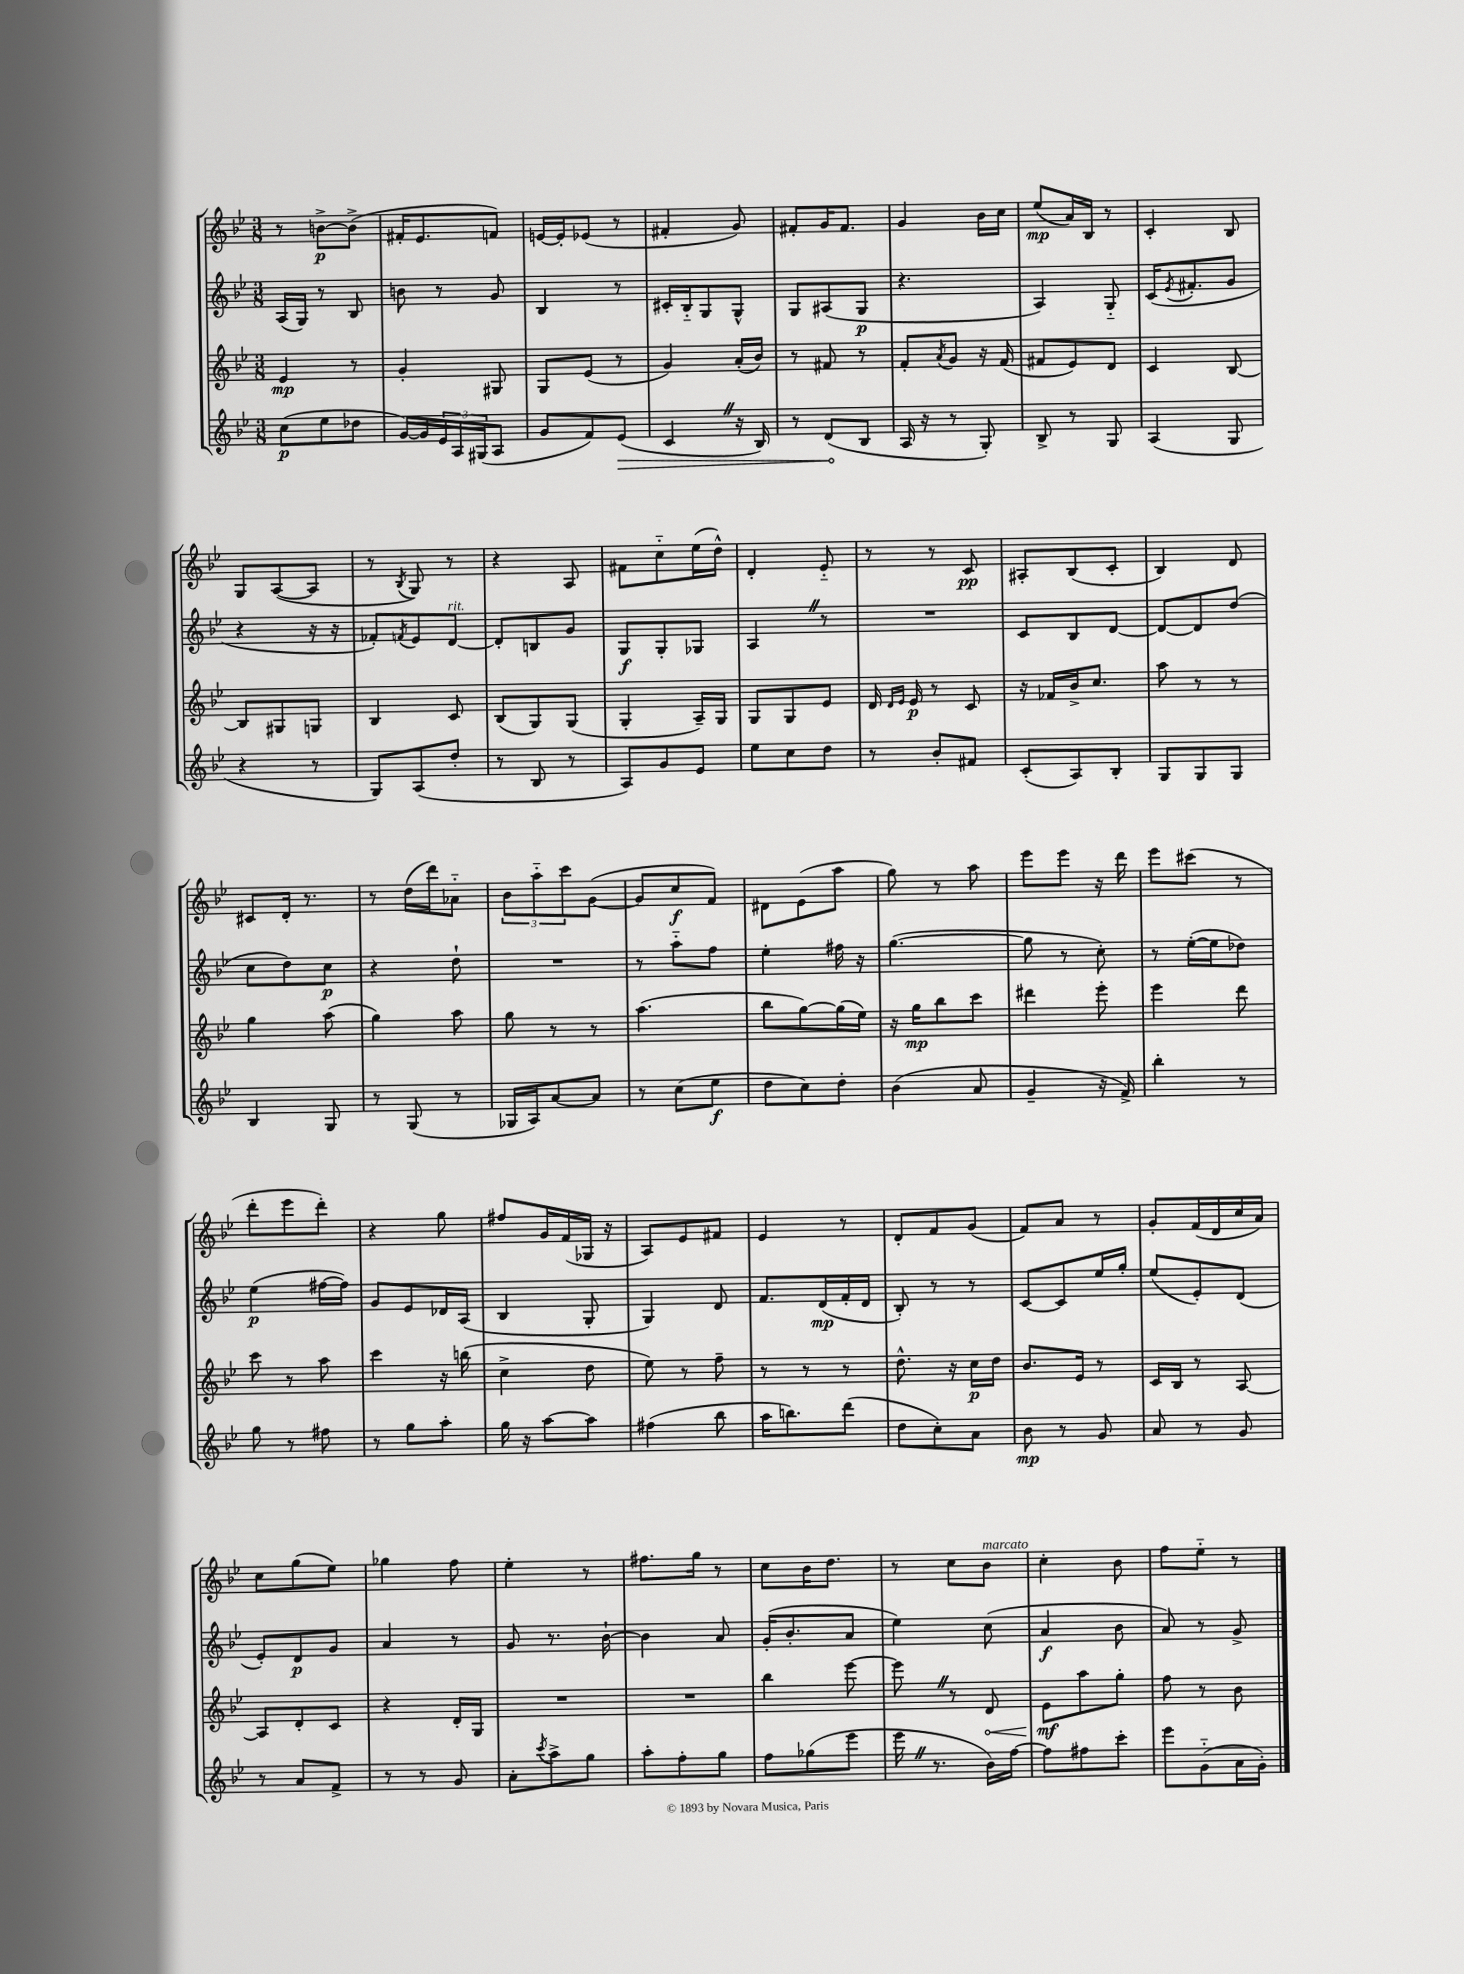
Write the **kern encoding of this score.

**kern	**dynam	**kern	**dynam	**kern	**dynam	**kern	**dynam
*part4	*part4	*part3	*part3	*part2	*part2	*part1	*part1
*staff4	*staff4	*staff3	*staff3	*staff2	*staff2	*staff1	*staff1
*clefG2	*	*clefG2	*	*clefG2	*	*clefG2	*
*k[b-e-]	*	*k[b-e-]	*	*k[b-e-]	*	*k[b-e-]	*
*M3/8	*	*M3/8	*	*M3/8	*	*M3/8	*
=1	=1	=1	=1	=1	=1	=1	=1
(8cc\L	p	4e-/	mp	(16A/LL	.	8r	.
.	.	.	.	16G/JJ)	.	.	.
8ee-\	.	.	.	8r	.	[8bn^\L	p
8dd-X\J	.	8r	.	8B-/	.	(8b^\J]	.
=2	=2	=2	=2	=2	=2	=2	=2
[16g/LL)	.	4g'/	.	8bn\	.	16f#X'/KL	.
16g/]	.	.	.	.	.	8.e-/	.
24e-/	.	.	.	8r	.	.	.
24A/	.	.	.	.	.	.	.
(24G#X/J	.	.	.	.	.	.	.
8A/J	.	8G#X/	.	8g/	.	8fn/J)	.
=3	=3	=3	=3	=3	=3	=3	=3
8g/L	.	8G/L	.	4B-/	.	[16en/LL	.
.	.	.	.	.	.	16e'/J]	.
8f/)	.	(8e-/J	.	.	.	(8e-X/J	.
!	!LO:HP:b	!	!	!	!	!	!
(8e-/J	>	8r	.	8r	.	8r	.
=4	=4	=4	=4	=4	=4	=4	=4
4cZ/	.	4g/)	.	16c#X'/LL	.	4f#X'/	.
.	.	.	.	16B-/J	.	.	.
.	.	.	.	8G/	.	.	.
16r	.	(16a'/LL	.	8G^^/J	.	8g/)	.
16B-/)	.	16b-/JJ)	.	.	.	.	.
=5	=5	=5	=5	=5	=5	=5	=5
8r	.	8r	.	8G/L	.	8f#X'/L	.
(8d/L	.	8f#X/	.	(8A#X/	.	16g/K	.
.	.	.	.	.	.	8.f#/J	.
8B-/J	]	8r	.	8G/J	p	.	.
=6	=6	=6	=6	=6	=6	=6	=6
16A/	.	8f'/L	.	4.r	.	4g/	.
16r	.	.	.	.	.	.	.
.	.	8qa/	.	.	.	.	.
8r	.	8g/J	.	.	.	.	.
8G'/)	.	16r	.	.	.	16b-\LL	.
.	.	(16f/	.	.	.	16cc\JJ	.
=7	=7	=7	=7	=7	=7	=7	=7
8B-^/	.	8f#X/L	.	4A/)	.	(8ee-/L	mp
8r	.	8e-/)	.	.	.	16a/L)	.
.	.	.	.	.	.	16B-/JJ	.
8G/	.	8d/J	.	8G/	.	8r	.
=8	=8	=8	=8	=8	=8	=8	=8
(4A/	.	4c/	.	(16c/KL	.	4c'/	.
.	.	.	.	8qe-/	.	.	.
.	.	.	.	8.f#X'/	.	.	.
8G/	.	[8B-/	.	8g/J	.	8B-/	.
!!LO:LB:g=z
=9	=9	=9	=9	=9	=9	=9	=9
4r	.	8B-/L]	.	4r	.	8G/L	.
.	.	8G#X/	.	.	.	([8A/	.
8r	.	8Gn/J	.	16r	.	8A/J]	.
.	.	.	.	16r	.	.	.
=10	=10	=10	=10	=10	=10	=10	=10
8G/L)	.	4B-/	.	8f-X'/L)	.	8r	.
.	.	.	.	8qfn/	.	8qB-/	.
(8A/	.	.	.	8e-/	.	8G/)	.
!	!	!	!	!LO:TX:a:i:t=rit.	!	!	!
8dd'/J	.	8c/	.	[8d/J	.	8r	.
=11	=11	=11	=11	=11	=11	=11	=11
8r	.	(8B-/L	.	8d'/L]	.	4r	.
8B-/	.	8G/)	.	8Bn/	.	.	.
8r	.	(8G/J	.	8g/J	.	8A/	.
=12	=12	=12	=12	=12	=12	=12	=12
8A/L)	.	4G'/	.	8G/L	f	8f#X\L	.
8g/	.	.	.	8G'/	.	8cc\	.
8e-/J	.	16A~/LL)	.	8G-X/J	.	(16ee-\L	.
.	.	16G/JJ	.	.	.	16dd^^\JJ)	.
=13	=13	=13	=13	=13	=13	=13	=13
8ee-\L	.	8G/L	.	4AZ/	.	4d'/	.
8cc\	.	8G/	.	.	.	.	.
8dd\J	.	8e-/J	.	8r	.	8e-/	.
=14	=14	=14	=14	=14	=14	=14	=14
8r	.	16d/	.	4.r	.	8r	.
.	.	16qqd/LL	.	.	.	.	.
.	.	16qqe-/JJ	.	.	.	.	.
.	.	16e-/	p	.	.	.	.
8b-'/L	.	8r	.	.	.	8r	.
8f#X/J	.	8c/	.	.	.	8c/	pp
=15	=15	=15	=15	=15	=15	=15	=15
(8c'/L	.	16r	.	8c/L	.	8A#X'/L	.
.	.	16f-X/LL	.	.	.	.	.
8A/)	.	16b-^/J	.	8B-/	.	(8B-/	.
.	.	8.cc/J	.	.	.	.	.
8B-'/J	.	.	.	[8d/J	.	8c'/J	.
=16	=16	=16	=16	=16	=16	=16	=16
8G/L	.	8aa\	.	8d/L_	.	4B-/)	.
8G/	.	8r	.	8d/]	.	.	.
8G/J	.	8r	.	(8dd/J	.	8d/	.
!!LO:LB:g=z
=17	=17	=17	=17	=17	=17	=17	=17
4B-/	.	4gg\	.	8cc\L	.	8c#X/L	.
.	.	.	.	8dd\)	.	16d'/Jk	.
.	.	.	.	.	.	8.r	.
8G/	.	(8aa\	.	8cc\J	p	.	.
=18	=18	=18	=18	=18	=18	=18	=18
8r	.	4gg\)	.	4r	.	8r	.
(8G/	.	.	.	.	.	(16dd\LL	.
.	.	.	.	.	.	16ddd\J)	.
8r	.	8aa\	.	8dd`\	.	8a-X\J	.
=19	=19	=19	=19	=19	=19	=19	=19
16G-X/LL	.	8gg\	.	4.r	.	12b-\L	.
16A/J)	.	.	.	.	.	.	.
.	.	.	.	.	.	12aa\	.
[8a/	.	8r	.	.	.	.	.
.	.	.	.	.	.	12ccc\	.
8a/J]	.	8r	.	.	.	([8g\J	.
=20	=20	=20	=20	=20	=20	=20	=20
8r	.	(4.aa\	.	8r	.	8g/L]	.
(8cc\L	.	.	.	8aa\L	.	8cc/	f
8ee-\J	f	.	.	8ff\J	.	8f/J)	.
=21	=21	=21	=21	=21	=21	=21	=21
8dd\L	.	8bb-\L	.	4ee-'\	.	8d#X\L	.
8cc\)	.	[8gg\)	.	.	.	(8e-\	.
8dd'\J	.	(16gg\L]	.	16ff#X\	.	8aa\J	.
.	.	16ee-\JJ)	.	16r	.	.	.
=22	=22	=22	=22	=22	=22	=22	=22
(4b-\	.	16r	.	([4.gg\	.	8gg\)	.
.	.	16gg\KL	mp	.	.	.	.
.	.	8bb-\	.	.	.	8r	.
8a/	.	8ccc\J	.	.	.	8aa\	.
=23	=23	=23	=23	=23	=23	=23	=23
4g~/	.	4ddd#X\	.	8gg\]	.	8eee-\L	.
.	.	.	.	8r	.	8eee-\J	.
16r	.	8eee-'\	.	8cc'\)	.	16r	.
16f^/)	.	.	.	.	.	16ddd\	.
=24	=24	=24	=24	=24	=24	=24	=24
4bb-'\	.	4eee-\	.	8r	.	8eee-\L	.
.	.	.	.	([16ee-'\LL	.	(8ccc#X\J	.
.	.	.	.	16ee-\J]	.	.	.
8r	.	8ddd\	.	8dd-X\J)	.	8r	.
!!LO:LB:g=z
=25	=25	=25	=25	=25	=25	=25	=25
8gg\	.	8ccc\	.	(4ee-\	p	8ddd'\L	.
8r	.	8r	.	.	.	8eee-\	.
8ff#X\	.	8aa\	.	[16ff#X\LL	.	8ddd'\J)	.
.	.	.	.	16ff#\JJ])	.	.	.
=26	=26	=26	=26	=26	=26	=26	=26
8r	.	4ccc\	.	8g/L	.	4r	.
8gg\L	.	.	.	8e-/	.	.	.
8aa'\J	.	16r	.	16d-X/L	.	8gg\	.
.	.	(16bbn\	.	(16A/JJ	.	.	.
=27	=27	=27	=27	=27	=27	=27	=27
16gg\	.	4cc^\	.	4B-/	.	8ff#X/L	.
16r	.	.	.	.	.	.	.
[8aa\L	.	.	.	.	.	16g/L	.
.	.	.	.	.	.	(16f/	.
8aa\J]	.	8dd\	.	8G'/	.	16G-X/JJ	.
.	.	.	.	.	.	16r	.
=28	=28	=28	=28	=28	=28	=28	=28
(4ff#X\	.	8ee-\)	.	4G/)	.	8A/L)	.
.	.	8r	.	.	.	8e-/	.
8bb-\	.	8ff~\	.	8d/	.	8f#X/J	.
=29	=29	=29	=29	=29	=29	=29	=29
16aa\KL	.	8r	.	8.f/L	.	4e-/	.
8.bbn\)	.	.	.	.	.	.	.
.	.	8r	.	.	.	.	.
.	.	.	.	(16d/L	mp	.	.
(8ddd\J	.	8r	.	16f'/	.	8r	.
.	.	.	.	16d/JJ	.	.	.
=30	=30	=30	=30	=30	=30	=30	=30
8dd\L	.	8.dd^^\	.	8B-'/)	.	8d'/L	.
8cc'\)	.	.	.	8r	.	8f/	.
.	.	16r	.	.	.	.	.
8a\J	.	16cc\LL	p	8r	.	(8g/J	.
.	.	16dd\JJ	.	.	.	.	.
=31	=31	=31	=31	=31	=31	=31	=31
8b-\	mp	8.b-/L	.	[8c/L	.	8f/L)	.
8r	.	.	.	8c/]	.	8a/J	.
.	.	16e-/Jk	.	.	.	.	.
8g/	.	8r	.	16ee-/L	.	8r	.
.	.	.	.	16gg'/JJ	.	.	.
=32	=32	=32	=32	=32	=32	=32	=32
8a/	.	16c/LL	.	(8ee-/L	.	8g'/L	.
.	.	16B-/JJ	.	.	.	.	.
8r	.	8r	.	8e-'/)	.	(16f/L	.
.	.	.	.	.	.	16d/	.
8g/	.	[8A/	.	(8d/J	.	16cc/	.
.	.	.	.	.	.	16a/JJ)	.
!!LO:LB:g=z
=33	=33	=33	=33	=33	=33	=33	=33
8r	.	8A/L]	.	8e-'/L)	.	8cc\L	.
8a/L	.	8d'/	.	8d/	p	(8gg\	.
8f^/J	.	8c/J	.	8g/J	.	8ee-\J)	.
=34	=34	=34	=34	=34	=34	=34	=34
8r	.	4r	.	4a/	.	4gg-X\	.
8r	.	.	.	.	.	.	.
8g/	.	16d'/LL	.	8r	.	8ff\	.
.	.	16G/JJ	.	.	.	.	.
=35	=35	=35	=35	=35	=35	=35	=35
8a'\L	.	4.r	.	8g/	.	4ee-'\	.
8qccc/	.	.	.	.	.	.	.
8aa^\	.	.	.	8.r	.	.	.
8gg\J	.	.	.	.	.	8r	.
.	.	.	.	[16b-`\	.	.	.
=36	=36	=36	=36	=36	=36	=36	=36
8aa'\L	.	4.r	.	4b-\]	.	8.ff#X\L	.
8ff'\	.	.	.	.	.	.	.
.	.	.	.	.	.	16gg\Jk	.
8gg\J	.	.	.	8a/	.	8r	.
=37	=37	=37	=37	=37	=37	=37	=37
8ff\L	.	4bb-\	.	(16g'/KL	.	8cc\L	.
.	.	.	.	8.b-'/	.	.	.
(8gg-X\	.	.	.	.	.	16b-\K	.
.	.	.	.	.	.	8.dd\J	.
8eee-\J	.	[8eee-\	.	8a/J	.	.	.
=38	=38	=38	=38	=38	=38	=38	=38
16eee-Z\	.	8eee-Z\]	.	4ee-\)	.	8r	.
8.r	.	.	.	.	.	.	.
.	.	8r	.	.	.	8cc\L	.
!	!	!	!	!	!	!LO:TX:a:i:t=marcato	!
!	!	!	!LO:HP:b	!	!	!	!
16b-\LL)	.	8d/	<	(8cc\	.	8b-\J	.
[16ff\JJ	.	.	.	.	.	.	.
=39	=39	=39	=39	=39	=39	=39	=39
8ff\L]	.	8e-\L	mf	4a/	f	4cc'\	.
8ff#X\	.	8aa\	[	.	.	.	.
8ccc'\J	.	8gg'\J	.	8b-\	.	8b-\	.
=40	=40	=40	=40	=40	=40	=40	=40
8eee-\L	.	8ff\	.	8a/)	.	8ff\L	.
(8g\	.	8r	.	8r	.	8ee-\J	.
16a\L	.	8b-\	.	8g^/	.	8r	.
16g'\JJ)	.	.	.	.	.	.	.
==	==	==	==	==	==	==	==
*-	*-	*-	*-	*-	*-	*-	*-
